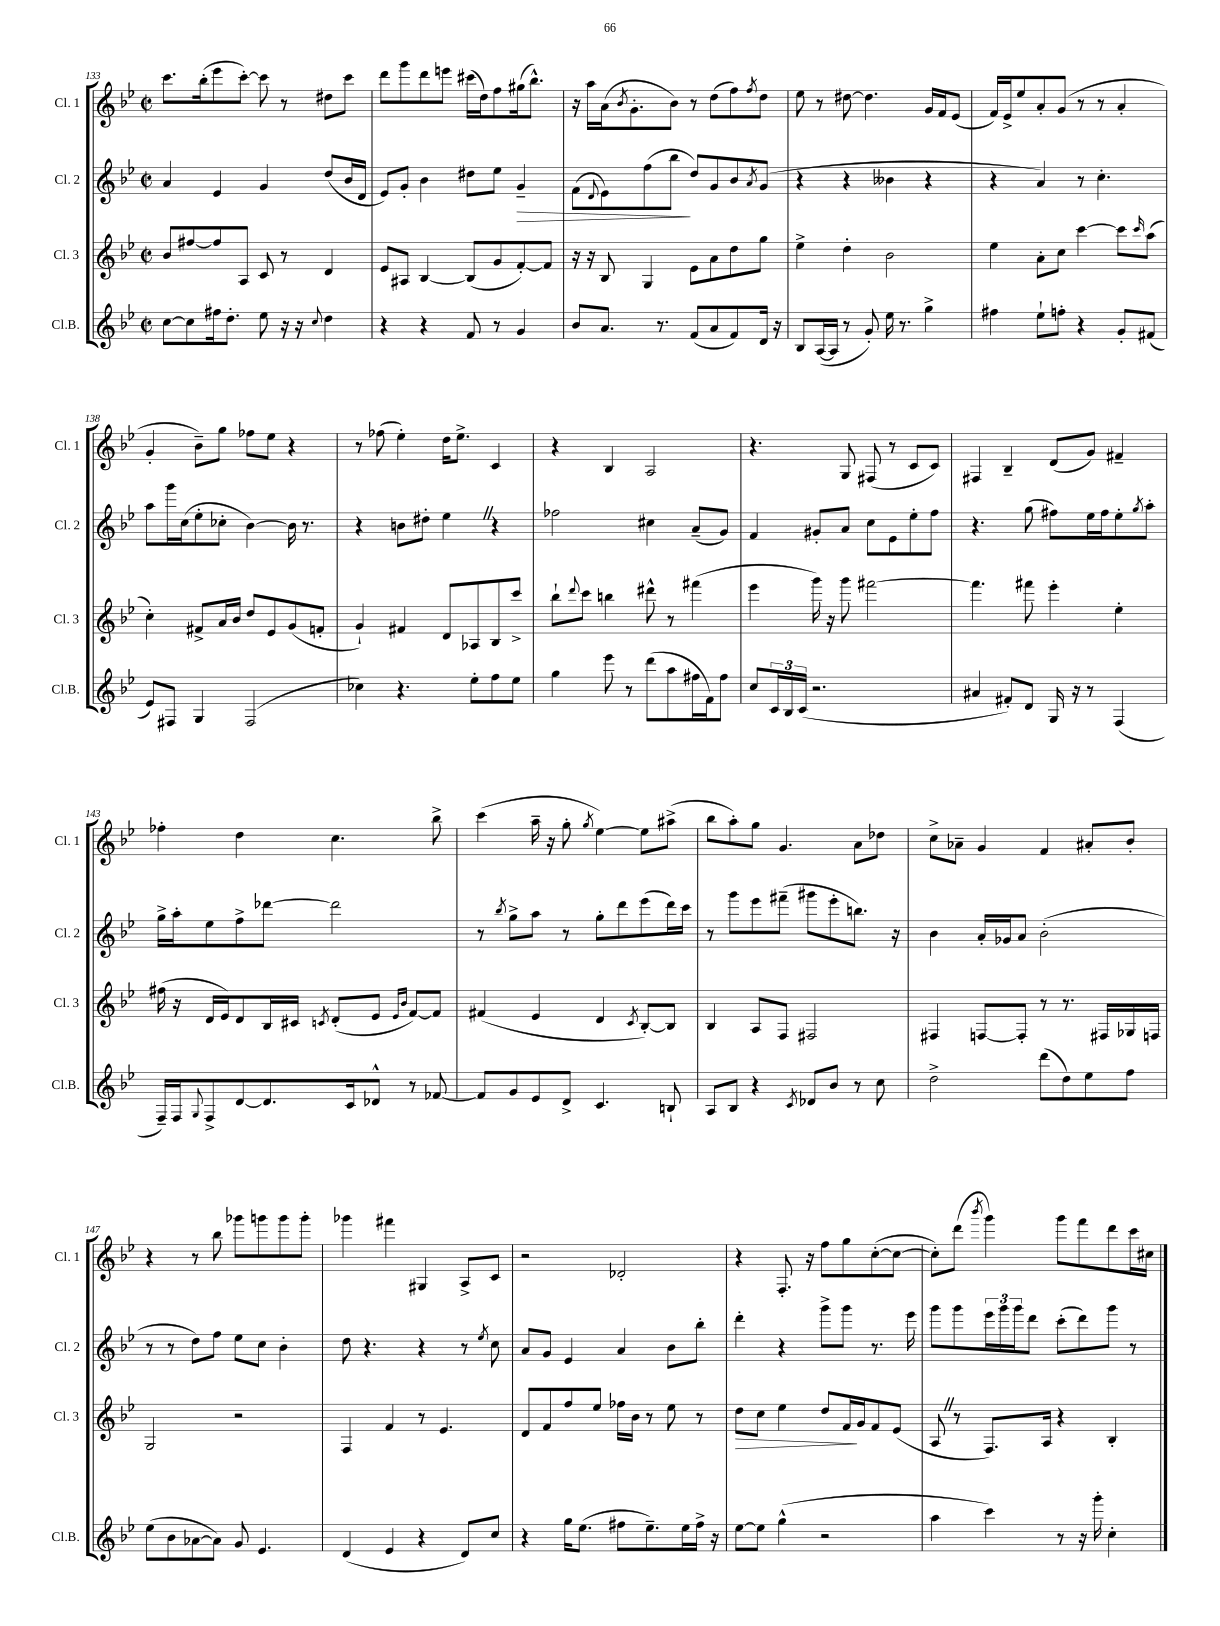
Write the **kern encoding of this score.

**kern	**kern	**dynam	**kern	**dynam	**kern
*part4	*part3	*part3	*part2	*part2	*part1
*staff4	*staff3	*staff3	*staff2	*staff2	*staff1
*I"Cl.B.	*I"Cl. 3	*	*I"Cl. 2	*	*I"Cl. 1
*I'Cl.B.	*I'Cl. 3	*	*I'Cl. 2	*	*I'Cl. 1
*clefG2	*clefG2	*	*clefG2	*	*clefG2
*k[b-e-]	*k[b-e-]	*	*k[b-e-]	*	*k[b-e-]
*M2/2	*M2/2	*	*M2/2	*	*M2/2
*met(c|)	*met(c|)	*	*met(c|)	*	*met(c|)
=133	=133	=133	=133	=133	=133
[8cc\L	8b-/L	.	4a/	.	8.ccc\L
8cc\]	[8ff#X/	.	.	.	.
.	.	.	.	.	(16bb-'\k
16ff#X\k	8ff#/]	.	4e-/	.	8eee-\
8.dd'\J	.	.	.	.	.
.	8A/J	.	.	.	[8ccc'\J)
8ee-\	8c/	.	4g/	.	8ccc\]
16r	8r	.	.	.	8r
16r	.	.	.	.	.
8qqcc/	.	.	.	.	.
4dd\	4d/	.	(8dd/L	.	8dd#X\L
.	.	.	16b-/L	.	8ccc\J
.	.	.	16d/JJ	.	.
=134	=134	=134	=134	=134	=134
4r	8e-/L	.	8e-/L)	.	8ddd\L
.	8A#X/J	.	8g'/J	.	8ggg\
4r	[4B-/	.	4b-\	.	8ddd\
.	.	.	.	.	8eeen\J
8f/	(8B-/L]	.	8dd#X\L	.	(16ccc#X\LL
.	.	.	.	.	16dd\J)
8r	8g/	.	8ee-\J	.	8ff\
!	!	!	!	!LO:HP:b	!
4g/	[8f'/)	.	4g~/	>	(16gg#X\k
.	.	.	.	.	8.bb-^^\J)
.	8f/J]	.	.	.	.
=135	=135	=135	=135	=135	=135
8b-/L	16r	.	(8f\L	.	16r
.	16r	.	.	.	16aa\LL
.	.	.	8qqd/	.	.
8.a/J	8B-/	.	8e-\)	.	(16a\J
.	.	.	.	.	8qb-/
.	.	.	.	.	8.g'\
.	4G/	.	(8ff\	.	.
8.r	.	.	.	.	.
.	.	.	8bb-\J	.	8b-\J)
(8f/L	8e-\L	.	8dd/L)	]	8r
8a/	8a\	.	8g/	.	(8dd\L
8f/)	8dd\	.	8b-/	.	8ff\)
.	.	.	8qa/	.	8qff/
16d/Jk	8gg\J	.	(8g/J	.	8dd\J
16r	.	.	.	.	.
=136	=136	=136	=136	=136	=136
8B-/L	4ee-^\	.	4r	.	8ee-\
([16A/L	.	.	.	.	8r
16A/JJ]	.	.	.	.	.
8r	4dd'\	.	4r	.	[8dd#X\
8g'/)	.	.	.	.	4.dd#\]
16ee-\	2b-\	.	4b--X\	.	.
8.r	.	.	.	.	.
4gg^\	.	.	4r	.	16g/LL
.	.	.	.	.	16f/J
.	.	.	.	.	(8e-/J
=137	=137	=137	=137	=137	=137
4ff#X\	4ee-\	.	4r	.	16f/LL)
.	.	.	.	.	16e-^/J
.	.	.	.	.	8ee-/
8ee-`\L	8a'\L	.	4a/)	.	8a'/
8ffn'\J	8cc\J	.	.	.	(8g/J
4r	[4ccc\	.	8r	.	8r
.	.	.	4.cc'\	.	8r
8g'/L	8ccc\L]	.	.	.	4a'/
.	16qqccc/	.	.	.	.
(8f#X/J	(8aa\J	.	.	.	.
!!LO:LB:g=z
=138	=138	=138	=138	=138	=138
8e-/L)	4cc'\)	.	8aa\L	.	4g'/
8F#X/J	.	.	16ggg\L	.	.
.	.	.	(16cc\J	.	.
4G/	8f#X^/L	.	8ee-'\	.	8b-~\L)
.	16a/L	.	8cc-X'\J	.	8gg\J
.	16b-/JJ	.	.	.	.
(2F#/	8dd/L	.	[4b-\)	.	8ff-X\L
.	8e-/	.	.	.	8ee-\J
.	(8g/	.	16b-\]	.	4r
.	.	.	8.r	.	.
.	8fn'/J	.	.	.	.
=139	=139	=139	=139	=139	=139
4cc-X\)	4g`/)	.	4r	.	8r
.	.	.	.	.	(8ff-X\
4.r	4f#X/	.	8bn\L	.	4ee-'\)
.	.	.	8dd#X'\J	.	.
.	8d/L	.	4ee-Z\	.	16dd\KL
.	.	.	.	.	8.ee-^\J
8ee-'\L	8A-X/	.	.	.	.
8ff\	8B-/	.	4r	.	4c/
8ee-\J	8ccc^/J	.	.	.	.
=140	=140	=140	=140	=140	=140
4gg\	8bb-`\L	.	2ff-X\	.	4r
.	8qqddd/	.	.	.	.
.	8ccc\J	.	.	.	.
8eee-\	4bbn\	.	.	.	4B-/
8r	.	.	.	.	.
(8ddd\L	8ddd#X^^\	.	4cc#X\	.	2A/
8aa\	8r	.	.	.	.
16ff#X\L	(4fff#X\	.	(8a~/L	.	.
16f\J)	.	.	.	.	.
8ff#\J	.	.	8g/J)	.	.
=141	=141	=141	=141	=141	=141
8cc/L	4eee-\	.	4f/	.	4.r
24c/L	.	.	.	.	.
24B-/	.	.	.	.	.
(24c/JJ	.	.	.	.	.
2.r	16ggg\)	.	8g#X'/L	.	.
.	16r	.	.	.	.
.	8ggg\	.	8a/J	.	8G/
.	[2fff#X\	.	8cc\L	.	(8F#X/
.	.	.	8e-\	.	8r
.	.	.	8ee-'\	.	8c/L
.	.	.	8ff\J	.	8c/J)
=142	=142	=142	=142	=142	=142
4a#X/	4.fff#\]	.	4.r	.	4F#X/
8f#X'/L)	.	.	.	.	4B-~/
8d/J	8fff#X\	.	(8gg\	.	.
16G/	4eee-'\	.	8ff#X\L)	.	(8d/L
16r	.	.	.	.	.
8r	.	.	16ee-\L	.	8g/J)
.	.	.	16ff#\J	.	.
(4F/	4ee-'\	.	8ee-'\	.	4f#X~/
.	.	.	8qgg/	.	.
.	.	.	8aa'\J	.	.
!!LO:LB:g=z
=143	=143	=143	=143	=143	=143
16F~/LL)	(16ff#X\	.	16gg^\LL	.	4ff-X'\
16F/J	16r	.	16aa'\J	.	.
8qqG/	.	.	.	.	.
8F^/	16d/LL	.	8ee-\	.	.
.	16e-/J)	.	.	.	.
[8d/	8d/	.	8ff^\	.	4dd\
8.d/]	16B-/L	.	[8ddd-X\J	.	.
.	16c#X/JJ	.	.	.	.
.	8qcn/	.	.	.	.
.	(8d'/L	.	2ddd-\]	.	4.cc\
16c/k	.	.	.	.	.
8d-X^^/J	8e-/J	.	.	.	.
.	16qqe-/LL	.	.	.	.
.	16qqb-/JJ	.	.	.	.
8r	[8f/L)	.	.	.	.
[8f-X/	8f/J]	.	.	.	8bb-^\
=144	=144	=144	=144	=144	=144
8f-/L]	(4f#X/	.	8r	.	(4ccc\
.	.	.	8qbb-/	.	.
8g/	.	.	8gg^\L	.	.
8e-/	4e-/	.	8aa\J	.	16aa~\
.	.	.	.	.	16r
8d^/J	.	.	8r	.	8gg'\
.	.	.	.	.	8qgg/
4.c/	4d/	.	8gg'\L	.	[4ee-\)
.	.	.	8ddd\	.	.
.	8qc/	.	.	.	.
.	[8B-'/L)	.	(8eee-\	.	8ee-\L]
8Bn`/	8B-/J]	.	16ddd\L)	.	(8aa#X^\J
.	.	.	16ccc\JJ	.	.
=145	=145	=145	=145	=145	=145
8A/L	4B-/	.	8r	.	8bb-\L
8B-/J	.	.	8ggg\L	.	8aa'\)
4r	8A/L	.	8eee-\	.	8gg\J
.	8F/J	.	(8fff#X~\J	.	4.g/
8qc/	.	.	.	.	.
8d-X/L	2F#X/	.	8ggg#X\L	.	.
8b-/J	.	.	8eee-'\	.	.
8r	.	.	8.bbn\J)	.	8a\L
8cc\	.	.	.	.	8dd-X\J
.	.	.	16r	.	.
=146	=146	=146	=146	=146	=146
2dd^\	4F#X/	.	4b-\	.	8cc^\L
.	.	.	.	.	8a-X~\J
.	[8Fn/L	.	16a'/LL	.	4g/
.	.	.	16g-X/J	.	.
.	8F'/J]	.	8a/J	.	.
(8ddd\L	8r	.	(2b-'\	.	4f/
8dd\)	8.r	.	.	.	.
8ee-\	.	.	.	.	8a#X'/L
.	16F#X/LL	.	.	.	.
8ff\J	16G-X/	.	.	.	8b-'/J
.	16Fn/JJ	.	.	.	.
!!LO:LB:g=z
=147	=147	=147	=147	=147	=147
(8ee-\L	2G/	.	8r	.	4r
8b-\	.	.	8r	.	.
[8a-X\	.	.	8dd\L)	.	8r
8a-\J])	.	.	8ff\J	.	8bb-\
8g/	2r	.	8ee-\L	.	8ggg-X\L
4.e-/	.	.	8cc\J	.	8gggn\
.	.	.	4b-'\	.	8ggg\
.	.	.	.	.	8ggg'\J
=148	=148	=148	=148	=148	=148
(4d/	4F/	.	8dd\	.	4ggg-X\
.	.	.	4.r	.	.
4e-/	4f/	.	.	.	4fff#X\
4r	8r	.	4r	.	4G#X/
.	4.e-/	.	.	.	.
8d/L)	.	.	8r	.	8A^/L
.	.	.	8qee-/	.	.
8cc/J	.	.	8cc\	.	8c/J
=149	=149	=149	=149	=149	=149
4r	8d/L	.	8a/L	.	2r
.	8f/	.	8g/J	.	.
16gg\KL	8ff/	.	4e-/	.	.
(8.ee-\J	.	.	.	.	.
.	8ee-/J	.	.	.	.
8ff#X\L	16ff-X\LL	.	4a/	.	2d-X'/
.	16b-\JJ	.	.	.	.
8.ee-~\)	8r	.	.	.	.
.	8ee-\	.	8b-\L	.	.
16ee-\L	.	.	.	.	.
16ff#^\JJ	8r	.	8bb-'\J	.	.
16r	.	.	.	.	.
=150	=150	=150	=150	=150	=150
!	!	!LO:HP:b	!	!	!
[8ee-\L	8dd\L	>	4ddd'\	.	4r
8ee-\J]	8cc\J	.	.	.	.
(4gg^^\	4ee-\	.	4r	.	8.F'/
.	.	.	.	.	16r
2r	8dd/L	.	8ggg^\L	.	8ff\L
.	16f/L	.	8ggg\J	.	8gg\
.	16g/J	]	.	.	.
.	8f/	.	8.r	.	([8cc'\
.	(8e-/J	.	.	.	8cc\J_
.	.	.	16eee-\	.	.
=151	=151	=151	=151	=151	=151
4aa\	8AZ/	.	8ggg\L	.	8cc'\L])
.	8r	.	8ggg\	.	(8ddd\J
.	.	.	.	.	8qbbb-/
4ccc\)	8.F/L)	.	24eee-\L	.	4ggg\)
.	.	.	24ggg\	.	.
.	.	.	24ggg\J	.	.
.	.	.	8ddd\J	.	.
.	16A/Jk	.	.	.	.
8r	4r	.	(8ccc'\L	.	8ggg\L
16r	.	.	8ddd\)	.	8fff\
16ggg'\	.	.	.	.	.
4cc'\	4B-'/	.	8ggg\J	.	8ddd\
.	.	.	8r	.	16ccc\L
.	.	.	.	.	16cc#X\JJ
==	==	==	==	==	==
*-	*-	*-	*-	*-	*-
